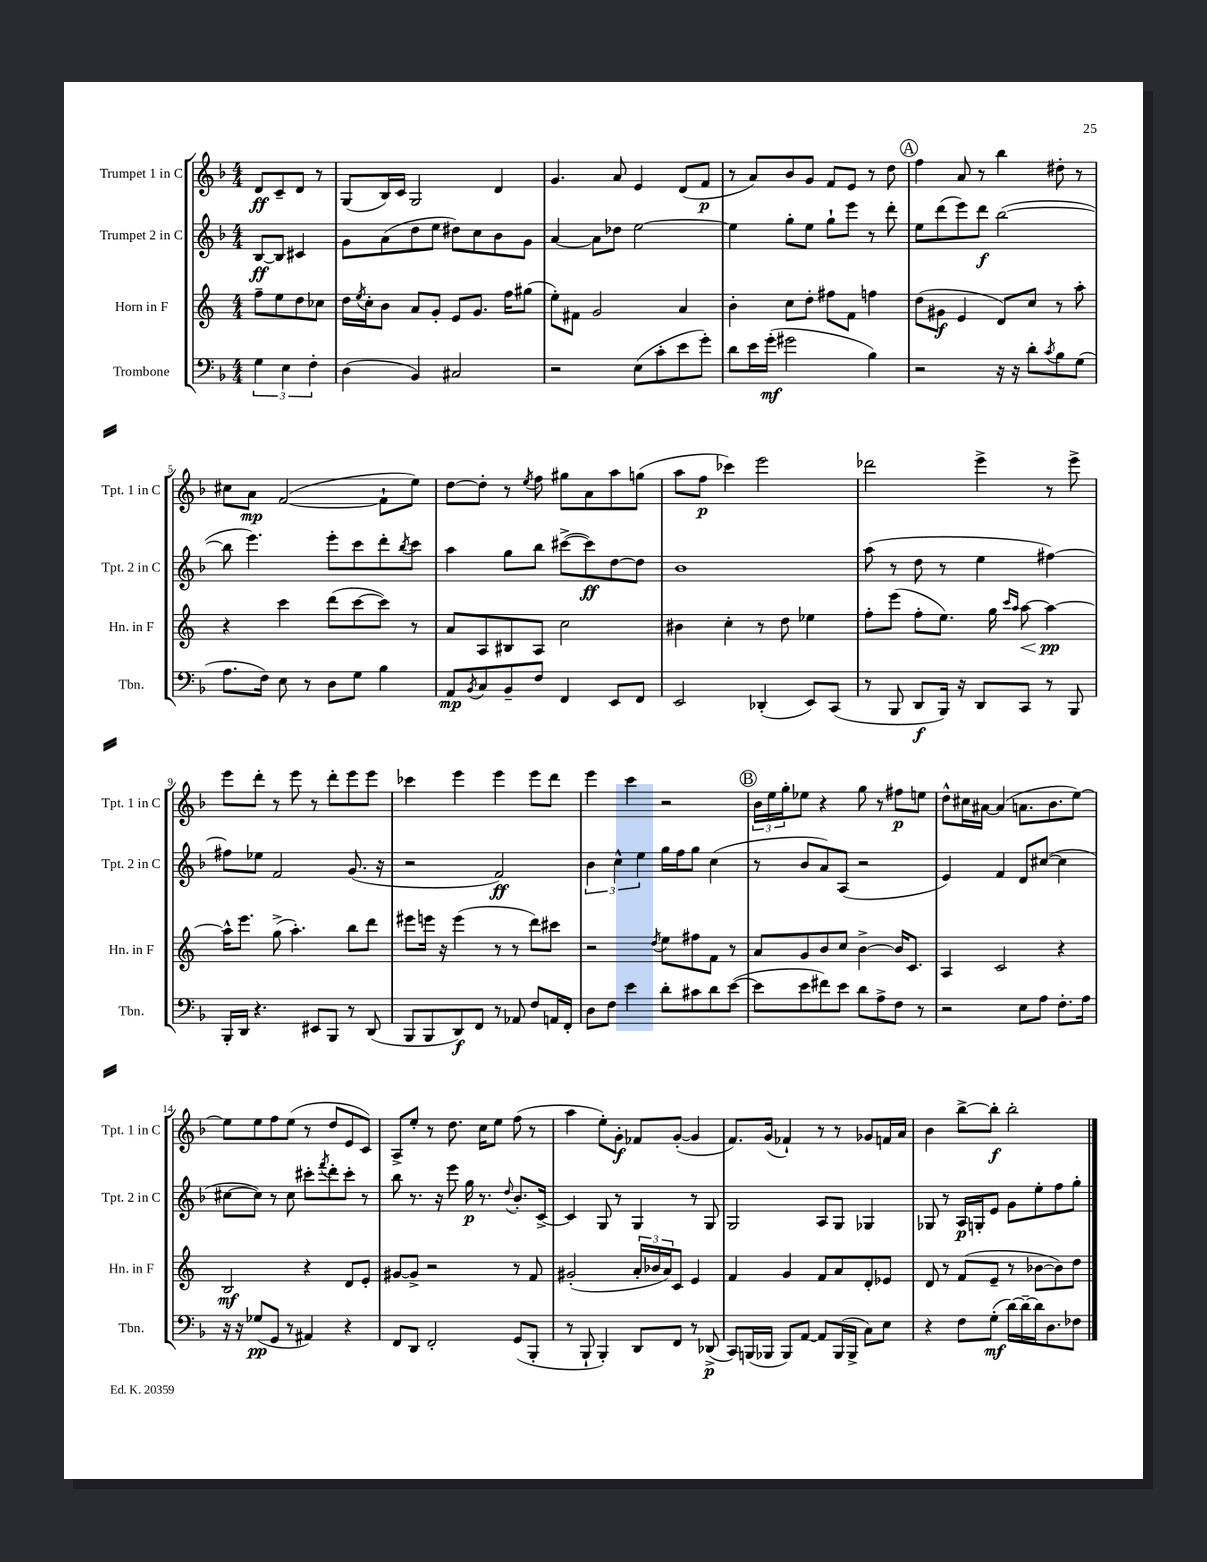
<<
\new StaffGroup <<
\new Staff = "s0" \with { instrumentName = "Trumpet 1 in C" shortInstrumentName = "Tpt. 1 in C" } {
    \clef treble \key f \major \numericTimeSignature \time 4/4 \partial 2
    d'8\ff c'8-- d'8 r8 |
    g8( bes16) c'16 g2 d'4 |
    g'4. a'8 e'4 d'8( f'8\p |
    r8 a'8) bes'8 g'8 f'8 e'8 r8 d''8 |
    \mark \markup { \circle "A" } f''4 a'8 r8 bes''4 dis''8-. r8 |
    cis''8 a'8\mp f'2~( f'8-! e''8) |
    d''8~ d''8-. r8 \acciaccatura { e''8 } f''8 gis''8 a'8 a''8 g''8( |
    a''8 f''8\p ces'''4) e'''2 |
    des'''2 e'''4-> r8 e'''8-> |
    e'''8 d'''8-. r8 e'''8 r8 d'''8-. e'''8 e'''8 |
    ces'''4 e'''4 e'''4 e'''8 d'''8 |
    e'''4 c'''4 r2 |
    \mark \markup { \circle "B" } \tuplet 3/2 { bes'16 e''16 g''16-. } ees''8 r4 g''8 r8 fis''8\p e''8 |
    d''8-^ cis''16 ais'16~ ais'4( a'8. bes'8. e''8~) |
    e''8 e''8 f''8 e''8( r8 d''8 e'8 c'8) |
    a8-> e''8-. r8 d''8. c''16 e''8 f''8( r8 |
    a''4 e''8-.) g'8-.\f fes'8 g'8~-.( g'4 |
    f'8.) g'16( fes'4-!) r8 r8 ges'8 f'16 a'16 |
    bes'4 bes''8~-> bes''8-.\f bes''2-. \bar "|." |
}
\new Staff = "s1" \with { instrumentName = "Trumpet 2 in C" shortInstrumentName = "Tpt. 2 in C" } {
    \clef treble \key f \major \numericTimeSignature \time 4/4 \partial 2
    bes8~\ff bes8 cis'4 |
    g'8 a'8( d''8 e''8 dis''8) c''8 bes'8 g'8 |
    a'4~ a'8 des''8 e''2~ |
    e''4 g''8-. e''8 g''8-! e'''8 r8 d'''8-. |
    \mark \markup { \circle "A" } e''8 d'''8( e'''8) d'''8\f bes''2~( |
    bes''8 e'''4.) e'''8-. c'''8 d'''8-. \acciaccatura { bes''8 } c'''8 |
    a''4 g''8 bes''8 cis'''8~->( cis'''8\ff) d''8~ d''8 |
    bes'1 |
    a''8( r8 d''8 r8 e''4 fis''4~) |
    fis''8 ees''8 f'2 g'8.( r16 |
    r2 f'2\ff) |
    \tuplet 3/2 { bes'4 c''4-^ e''4 } g''16 f''16 g''8 c''4( |
    \mark \markup { \circle "B" } r8 bes'8 a'8) a8( r2 |
    e'4) f'4 d'8 cis''8~( cis''4 |
    cis''8~ cis''8) r8 cis''8 cis'''8-. \acciaccatura { f'''8 } d'''8-. cis'''8-. r8 |
    bes''8 r8. r16 e'''8 g''16\p r8. \appoggiatura { d''8 } bes'8.-. c'16~-> |
    c'4 g8 r8 g4 r8 g8 |
    g2 a8 g8 ges4 |
    ges8 r8 a16\p g16-. e'8 g'8 e''8-. f''8 g''8-. \bar "|." |
}
\new Staff = "s2" \with { instrumentName = "Horn in F" shortInstrumentName = "Hn. in F" } {
    \clef treble \key c \major \numericTimeSignature \time 4/4 \partial 2
    f''8-- e''8 d''8 ces''8 |
    d''16 \acciaccatura { e''8 } c''16-. b'8 a'8 g'8-. e'8 g'8. f''16 gis''8( |
    e''8-.) fis'8 g'2 a'4 |
    b'4-. c''8 d''8-. fis''8 f'8 f''4 |
    \mark \markup { \circle "A" } d''8( gis'8\f e'4 d'8) c''8 r8 a''8-. |
    r4 c'''4 d'''8( c'''8~ c'''8) r8 |
    a'8 a8 bis8 a8 c''2 |
    bis'4 c''4-. r8 d''8 ees''4 |
    f''8-. e'''8( f''8-. e''8.) g''16 \grace { c'''16 a''16 } a''8~\< a''4~\pp\! |
    a''16-^ e'''8. g''8->( a''4.-.) b''8 d'''8 |
    eis'''8 e'''16 r16 e'''4( r8 r8 d'''8) cis'''8 |
    r2 \acciaccatura { d''8 } e''8 fis''8 f'8 r8 |
    \mark \markup { \circle "B" } a'8 g'8 b'8 c''8 b'4~-> b'16 c'8. |
    a4 c'2 r4 |
    b2\mf r4 d'8 e'8-. |
    gis'8~ gis'8-> r2 r8 f'8 |
    gis'2-.( \tuplet 3/2 { a'16-. bes'16 a'16) } c'8 e'4 |
    f'4 g'4 f'8 a'8 d'8-. ees'8 |
    d'8 r8 f'8( e'8-- r8 bes'8~ bes'8) d''8 \bar "|." |
}
\new Staff = "s3" \with { instrumentName = "Trombone" shortInstrumentName = "Tbn." } {
    \clef bass \key f \major \numericTimeSignature \time 4/4 \partial 2
    \tuplet 3/2 { g4 e4 f4-. } |
    d4( bes,4) cis2 |
    r2 e8( c'8-. e'8 g'8-.) |
    d'8 e'16 g'16-.\mf( gis'2 bes4) |
    \mark \markup { \circle "A" } r2 r16 r16 d'8-. \acciaccatura { c'8 } bes8 g8( |
    a8. f16) e8 r8 d8 g8 bes4 |
    a,8\mp \acciaccatura { bes,8 } c8 bes,8-- f8 f,4 e,8 f,8 |
    e,2 des,4-.( e,8) c,8( |
    r8 bes,,8 d,8\f bes,,16) r16 d,8 c,8 r8 bes,,8 |
    bes,,16-. d,16 r4. eis,8 bes,,8 r8 d,8( |
    bes,,8 bes,,8 d,8\f) f,8 r8 aes,8 f8 a,16 f,16-. |
    d8 f8 e'4 d'8-. cis'8 d'8 e'8~( |
    \mark \markup { \circle "B" } e'8 e'8 fis'8) e'8 d'8 a8-> f8 r8 |
    r2 e8 a8 f8.-. a16 |
    r16 r16 ges8\pp( g,8 r8 ais,4) r4 |
    f,8 d,8 f,2-. g,8( bes,,8-. |
    r8 bes,,8-! bes,,4-.) d,8 f,8 r8 des,8->\p( |
    c,8) b,,16( bes,,16 bes,,8) a,8~ a,8 bes,,16( bes,,16-> c8) e8 |
    r4 f8 g8-.\mf( d'16~) d'16~-- d'16 d8. fes8 \bar "|." |
}
>>
>>
